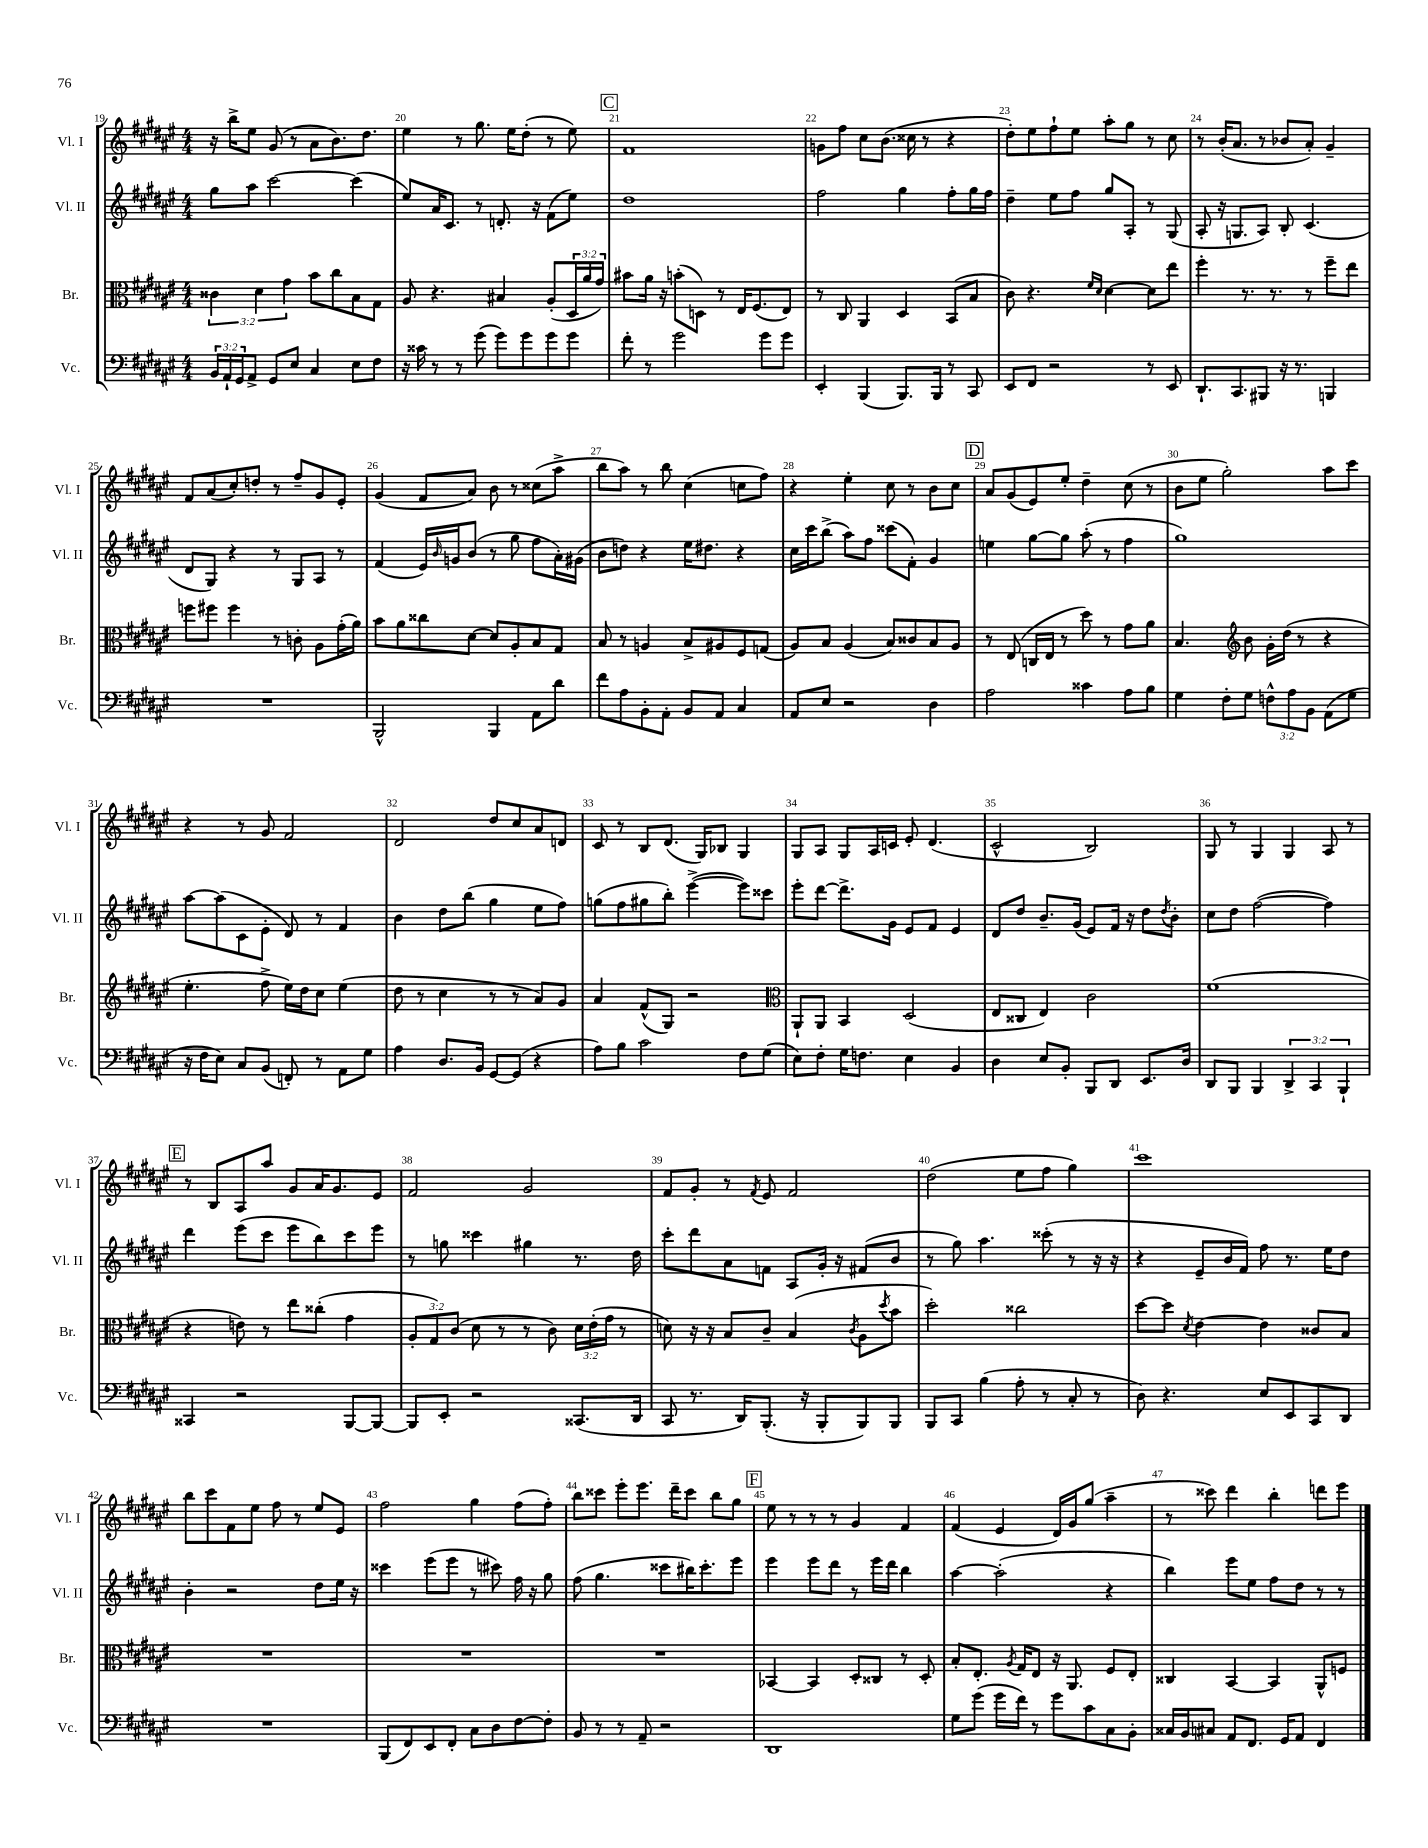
<<
\new StaffGroup <<
\new Staff = "s0" \with { instrumentName = "Vl. I" shortInstrumentName = "Vl. I" } {
    \clef treble \key fis \major \numericTimeSignature \time 4/4
    r16 b''16-> eis''8 gis'8( r8 ais'8 b'8.) dis''8. |
    eis''4 r8 gis''8. eis''16 dis''8-.( r8 eis''8) |
    \mark \markup { \box "C" } fis'1 |
    g'8 fis''8 cis''8 b'8.( cisis''16 r8 r4 |
    dis''8-.) eis''8 fis''8-! eis''8 ais''8-. gis''8 r8 cis''8 |
    r8 b'16-.( ais'8. r8 bes'8 ais'8-.) gis'4-- |
    fis'8 ais'8( cis''8-.) d''8-. r8 fis''8-- gis'8 eis'8-. |
    gis'4( fis'8 ais'8) b'8 r8 cisis''8( ais''8-> |
    b''8 ais''8) r8 b''8 cis''4( c''8 fis''8) |
    r4 eis''4-. cis''8 r8 b'8 cis''8 |
    \mark \markup { \box "D" } ais'8 gis'8( eis'8) eis''8-. dis''4-- cis''8( r8 |
    b'8 eis''8 gis''2-.) ais''8 cis'''8 |
    r4 r8 gis'8 fis'2 |
    dis'2 dis''8 cis''8 ais'8 d'8 |
    cis'8 r8 b8 dis'8.( gis16) bes8 gis4 |
    gis8 ais8 gis8 ais16 c'16 eis'8-. dis'4.( |
    cis'2-^ b2) |
    gis8 r8 gis4 gis4 ais8 r8 |
    \mark \markup { \box "E" } r8 b8 ais8 ais''8 gis'8 ais'16 gis'8. eis'8 |
    fis'2 gis'2 |
    fis'8 gis'8-. r8 \acciaccatura { fis'8 } eis'8 fis'2 |
    dis''2( eis''8 fis''8 gis''4) |
    cis'''1 |
    b''8 cis'''8 fis'8 eis''8 fis''8 r8 eis''8 eis'8 |
    fis''2 gis''4 fis''8( fis''8-.) |
    b''8 cisis'''8 eis'''8-. eis'''8. dis'''16-- cisis'''8 b''8 gis''8 |
    \mark \markup { \box "F" } eis''8 r8 r8 r8 gis'4 fis'4 |
    fis'4( eis'4 dis'16) gis'16 gis''8( ais''4-- |
    r8 cisis'''8) dis'''4 b''4-. d'''8 eis'''8 \bar "|." |
}
\new Staff = "s1" \with { instrumentName = "Vl. II" shortInstrumentName = "Vl. II" } {
    \clef treble \key fis \major \numericTimeSignature \time 4/4
    gis''8 ais''8 cis'''2~ cis'''4( |
    eis''8) ais'16 cis'8. r8 d'8.-. r16 fis'8( eis''8) |
    \mark \markup { \box "C" } dis''1 |
    fis''2 gis''4 fis''8-. gis''16 fis''16 |
    dis''4-- eis''8 fis''8 gis''8 ais8-. r8 gis8( |
    ais8-. r16 g8. ais8) b8-. cis'4.( |
    dis'8 gis8) r4 r8 gis8 ais8 r8 |
    fis'4( eis'16) \grace { b'16 } g'16 b'8( r8 gis''8 fis''8 ais'16-.) gis'16( |
    b'8 d''8) r4 eis''16 dis''8. r4 |
    cis''16 cis'''16 b''8->( ais''8) fis''8 cisis'''8( fis'8-.) gis'4 |
    \mark \markup { \box "D" } e''4 gis''8~ gis''8 ais''8-.( r8 fis''4 |
    gis''1) |
    ais''8~ ais''8( cis'8 eis'8-. dis'8) r8 fis'4 |
    b'4 dis''8 b''8( gis''4 eis''8 fis''8) |
    g''8( fis''8 gis''8 b''8-.) eis'''4~->( eis'''8) cisis'''8 |
    eis'''8-. dis'''8~ dis'''8.-> gis'16 eis'8 fis'8 eis'4 |
    dis'8 dis''8 b'8.-- gis'16( eis'8) fis'16 r16 dis''8 \acciaccatura { dis''8 } b'8-. |
    cis''8 dis''8 fis''2~( fis''4) |
    \mark \markup { \box "E" } dis'''4 eis'''8( cis'''8 eis'''8 b''8) cis'''8 eis'''8 |
    r8 g''8 cisis'''4 gis''4 r8. dis''16 |
    cis'''8-. dis'''8 ais'8 f'8 ais8 gis'16-. r16 fis'8( b'8 |
    r8 gis''8) ais''4. cisis'''8-.( r8 r16 r16 |
    r4 eis'8-- b'16 fis'16) fis''8 r8. eis''16 dis''8 |
    b'4-. r2 dis''8 eis''16 r16 |
    cisis'''4 eis'''8( eis'''8 r8 cis'''8) fis''16 r16 gis''8 |
    fis''8( gis''4. cisis'''8 bis''16) cisis'''8.-. eis'''8 |
    \mark \markup { \box "F" } eis'''4 eis'''8 dis'''8 r8 eis'''16 dis'''16 b''4 |
    ais''4~ ais''2-.( r4 |
    b''4) eis'''8 eis''8 fis''8 dis''8 r8 r8 \bar "|." |
}
\new Staff = "s2" \with { instrumentName = "Br." shortInstrumentName = "Br." } {
    \clef alto \key fis \major \numericTimeSignature \time 4/4 \override Staff.TupletNumber.text = #tuplet-number::calc-fraction-text
    \tuplet 3/2 { cisis'4 dis'4 gis'4 } b'8 cis''8 b8 gis8 |
    ais8 r4. bis4 ais8-.( \tuplet 3/2 { dis16 ais'16 gis'16) } |
    \mark \markup { \box "C" } bis'8 ais'16 r16 b'8-.( d8) r8 eis16 fis8.( eis8) |
    r8 cis8 ais,4 dis4 b,8( b8 |
    cis'8) r4. \grace { fis'16 dis'16 } dis'4~ dis'8 eis''8 |
    fis''4-. r8. r8. r8 fis''8-- eis''8 |
    f''8 fis''8 fis''4 r8 c'8-. ais8 gis'16-.( ais'16) |
    b'8 ais'8 cisis''8 dis'8~ dis'8 ais8-. b8 gis8 |
    b8 r8 a4 b8-> ais8 fis8 g8( |
    ais8) b8 ais4( b8) cisis'8 b8 ais8 |
    \mark \markup { \box "D" } r8 eis8( c16 eis16 r8 dis''8) r8 gis'8 ais'8 |
    b4. \clef treble b'8 gis'16-. dis''16( r8 r4 |
    eis''4.-. fis''8-> eis''16) dis''16 cis''8 eis''4( |
    dis''8 r8 cis''4 r8 r8 ais'8) gis'8 |
    ais'4 fis'8-^( gis8) r2 |
    \clef alto ais,8-! ais,8 b,4 dis2( |
    eis8 cisis8 eis4) cis'2 |
    fis'1( |
    \mark \markup { \box "E" } r4 e'8) r8 eis''8 cisis''8-.( gis'4 |
    \tuplet 3/2 { ais8-. gis8) cis'8( } dis'8 r8 r8 cis'8) \tuplet 3/2 { dis'16 eis'16-.( gis'16 } r8 |
    d'8) r16 r16 b8 cis'8-- b4( \acciaccatura { cis'8 } ais8 \acciaccatura { dis''8 } b'8 |
    dis''2-.) cisis''2 |
    dis''8~ dis''8 \acciaccatura { dis'8 } eis'4~ eis'4 cisis'8 b8 |
    R1 |
    R1 |
    R1 |
    \mark \markup { \box "F" } bes,4~ bes,4 dis8-. cisis8 r8 dis8-. |
    b8-. eis8.-. \acciaccatura { ais8 } gis16 eis8 r16 ais,8. fis8 eis8-. |
    cisis4 b,4~ b,4 ais,8-^ f8 \bar "|." |
}
\new Staff = "s3" \with { instrumentName = "Vc." shortInstrumentName = "Vc." } {
    \clef bass \key fis \major \numericTimeSignature \time 4/4 \override Staff.TupletNumber.text = #tuplet-number::calc-fraction-text
    \tuplet 3/2 { b,16 ais,16-! gis,16 } ais,8-> gis,8 eis8 cis4 eis8 fis8 |
    r16 cisis'16 r8 r8 gis'8( gis'8) gis'8 gis'8 gis'8 |
    \mark \markup { \box "C" } fis'8-. r8 gis'2 gis'8 gis'8 |
    eis,4-. b,,4( b,,8.) b,,16 r8 cis,8 |
    eis,8 fis,8 r2 r8 eis,8 |
    dis,8.-! cis,8. bis,,8 r16 r8. b,,4 |
    R1 |
    b,,2-^ b,,4 ais,8 dis'8 |
    fis'8 ais8 b,8-. ais,8-. b,8 ais,8 cis4 |
    ais,8 eis8 r2 dis4 |
    \mark \markup { \box "D" } ais2 cisis'4 ais8 b8 |
    gis4 fis8-. gis8 \tuplet 3/2 { f8-^ ais8 b,8 } ais,8( gis8 |
    r16 fis16 eis8) cis8 b,8( f,8-.) r8 ais,8 gis8 |
    ais4 dis8. b,16 gis,8~ gis,8( r4 |
    ais8) b8 cis'2 fis8 gis8( |
    eis8) fis8-. gis16 f8. eis4 b,4 |
    dis4 eis8 b,8-. b,,8 dis,8 eis,8. dis16 |
    dis,8 b,,8 b,,4 \tuplet 3/2 { dis,4-> cis,4 b,,4-! } |
    \mark \markup { \box "E" } cisis,4 r2 b,,8~ b,,8~ |
    b,,8 eis,8-. r2 cisis,8.( dis,16 |
    cis,8 r8. dis,16) b,,8.-.( r16 b,,8-. b,,8) b,,8 |
    b,,8 cis,8 b4( ais8-. r8 cis8-. r8 |
    dis8) r4. eis8 eis,8 cis,8 dis,8 |
    R1 |
    b,,8( fis,8) eis,8 fis,8-. cis8 dis8 fis8~ fis8-. |
    b,8 r8 r8 ais,8-- r2 |
    \mark \markup { \box "F" } dis,1 |
    gis8 gis'8( gis'16 fis'16) r8 gis'8 cis'8 cis8 b,8-. |
    cisis16 b,16 cis8 ais,8 fis,8. gis,16 ais,8 fis,4 \bar "|." |
}
>>
>>
\layout { \context { \Score currentBarNumber = #19 \override BarNumber.break-visibility = ##(#f #t #t) barNumberVisibility = #all-bar-numbers-visible } }
